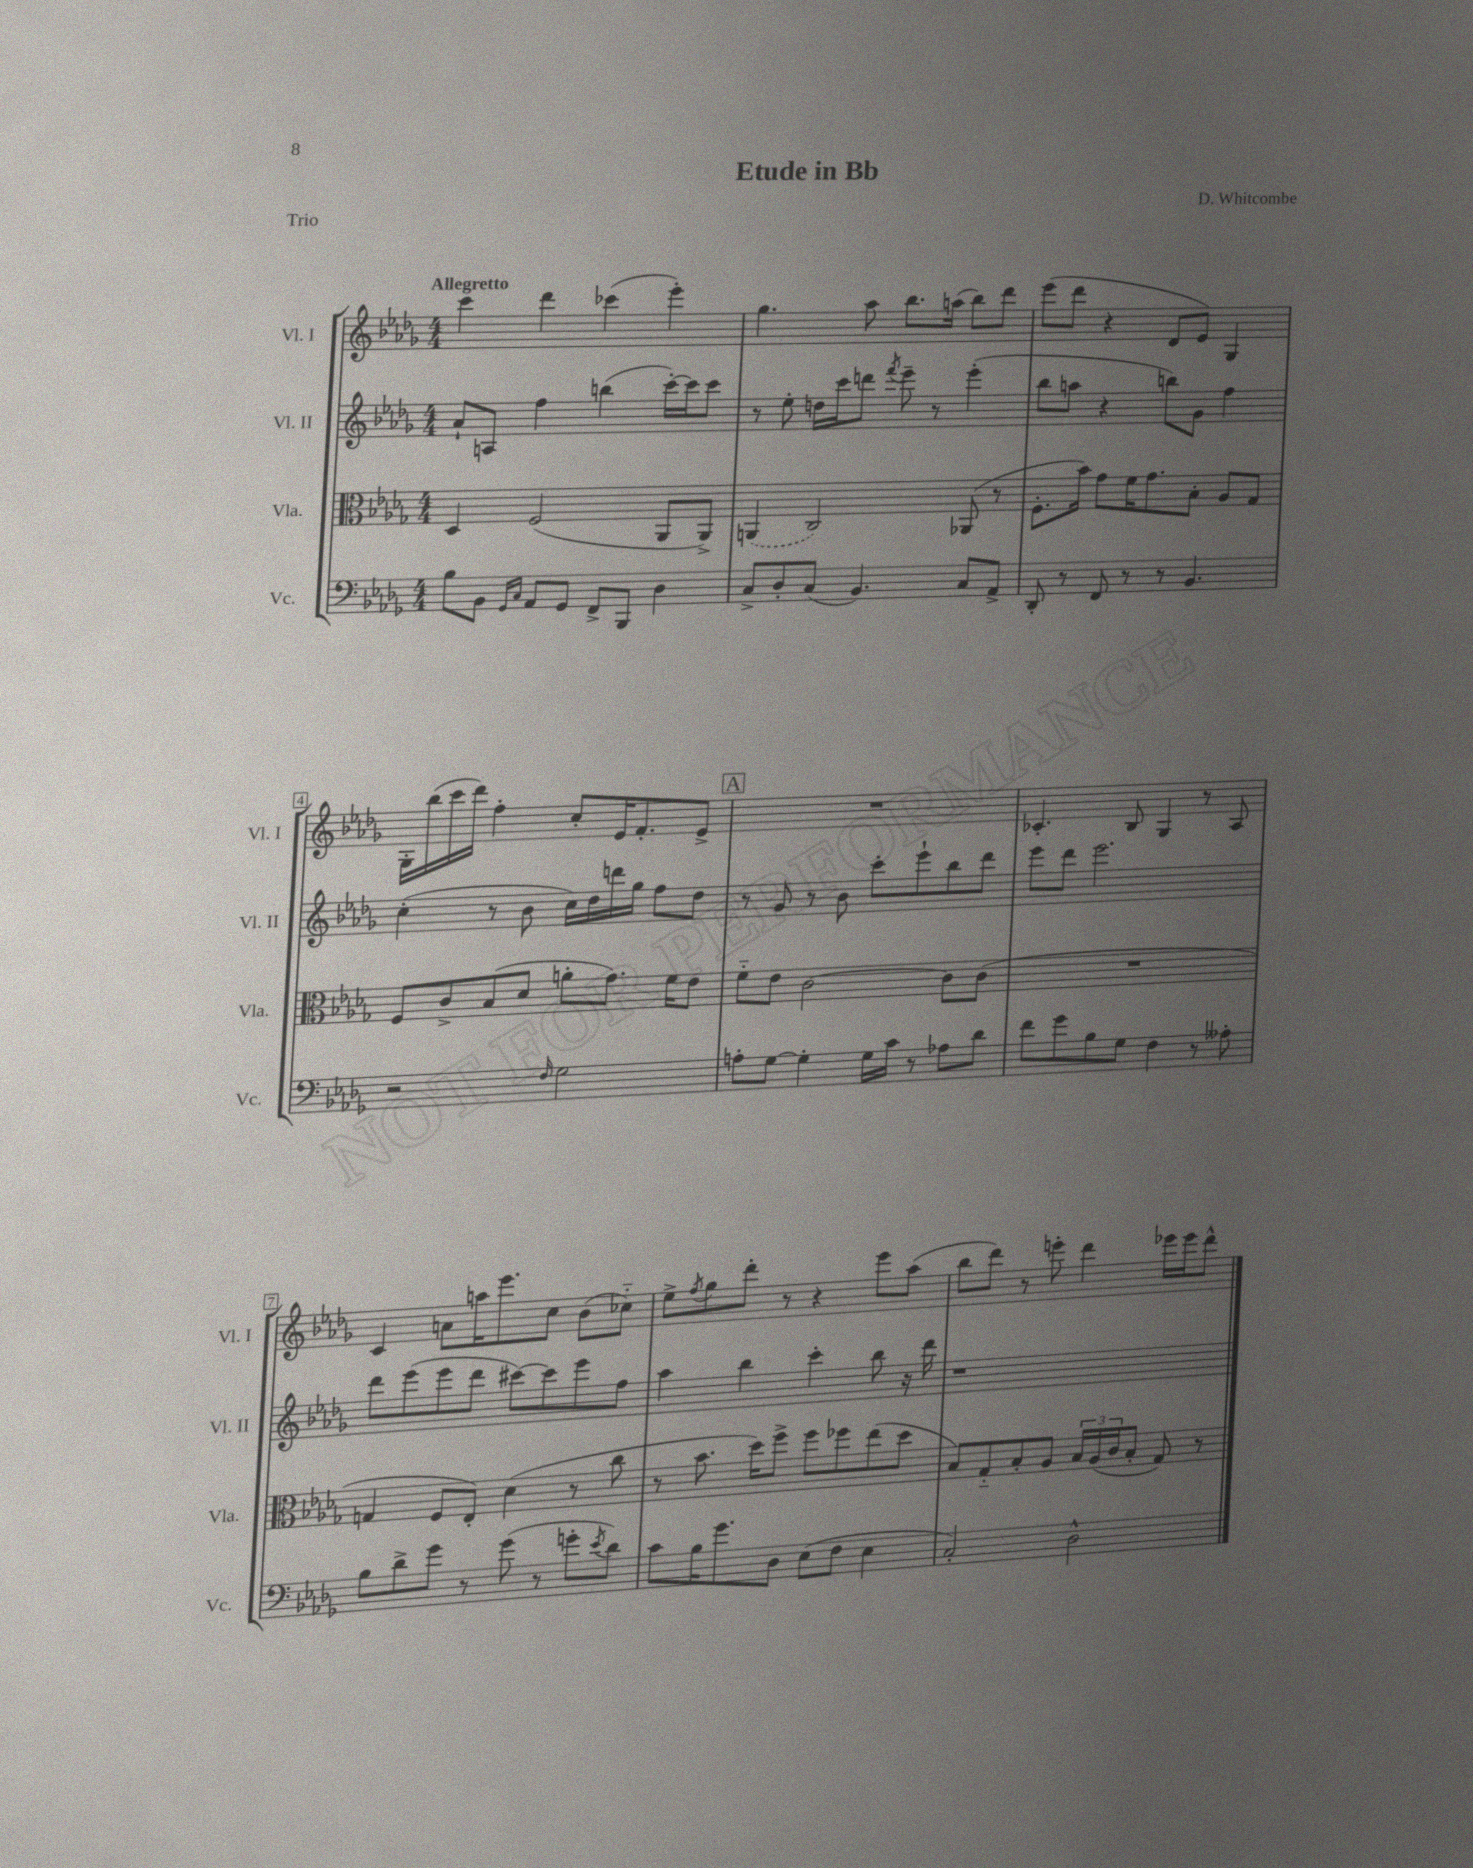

**kern	**kern	**kern	**kern
*staff4	*staff3	*staff2	*staff1
*clefF4	*clefC3	*clefG2	*clefG2
*k[b-e-a-d-g-]	*k[b-e-a-d-g-]	*k[b-e-a-d-g-]	*k[b-e-a-d-g-]
*M4/4	*M4/4	*M4/4	*M4/4
8B-\L	4D-/	8a-`/L	4ccc\
8BB-\J	.	8A/J	.
16qqGG-/LL	.	.	.
16qqC/JJ	.	.	.
8AA-/L	(2F/	4ff\	4ddd-\
8GG-/J	.	.	.
8FF^/L	.	(4bb\	(4ccc-\
8BBB-/J	.	.	.
4D-\	8AA-/L	[16ccc'\LL)	4eee-'\)
.	.	16ccc\]J	.
.	8AA-^/J)	8ccc\J	.
=	=	=	=
8C^/L	(4AA/	8r	4.gg-\
8D-'/	.	8ee-'\	.
(8C/J	2C/)	16dd\LL	.
.	.	16ccc\J	.
4.BB-/)	.	8ddd\J	8aa-\
.	.	8qfff/	.
.	.	8eee-~\	8.bb-\L
.	.	8r	.
.	.	.	(16aa\Jk
8C/L	(8AA-/	(4eee-'\	8bb-\L)
8AA-^/J	8r	.	8ddd-\J
=	=	=	=
8DD-'/	8.F'\L	8bb-\L	(8eee-\L
8r	.	8aa\J	8ddd-\J
.	16b-\Jk)	.	.
8FF/	8g-\L	4r	4r
8r	16f\K	.	.
.	8.g-\	.	.
8r	.	8bb\L)	8d-/L
4.BB-/	8B-'\J	8g-\J	8e-/J)
.	8A-/L	4ff\	4G-/
.	8G-/J	.	.
=	=	=	=
2r	8F/L	(4cc'\	16G-'\LL
.	.	.	(16bb-\
.	8c^/	.	16ccc\
.	.	.	16ddd-\JJ)
.	(8B-/	8r	4ff'\
.	8d-/J	8b-\	.
16qqF/	.	.	.
2G-\	8a'\L	16cc\LL)	8cc'/L
.	.	16dd-\	.
.	8.g-\J)	16ddd\	16e-/K
.	.	16gg-\JJ	8.f'/
.	.	8ff\L	.
.	16f\LK	.	.
.	8e-\J	8dd-\J	8e-^/J
=	=	=	=
8A'\L	8f'~\L	8r	1r
[8G-\J	8e-\J	8g-/	.
4G-'\]	[2c\	8r	.
.	.	8b-\	.
16G-\LL	.	8ccc'\L	.
16c\JJ	.	.	.
8r	.	8eee-`\	.
8A-\L	8c\]L	8bb-\	.
8d-\J	(8c\J	8ddd-\J	.
=	=	=	=
8f\L	1r	8eee-\L	4.c-'/
8g-\	.	8ddd-\J	.
8B-\	.	2.eee-\	.
8G-\J	.	.	8B-/
4F\	.	.	4G-/
8r	.	.	8r
8A--'\	.	.	8A-/
=	=	=	=
8B-\L	4G/	8ddd-\L	4c/
8d-^\	.	(8eee-\	.
8g-\J	8F/L	8eee-\	8a\L
8r	8E-'/J)	8ddd-\J	16aa\K
.	.	.	8.eee-\
(8g-\	(4d-\	[8ccc#\L)	.
8r	.	8ccc#\]	8cc\J
8g'\L	8r	8eee-\	(8b-\L
8qe-/	.	.	.
8d-\J)	8cc\	8ff\J	8cc-'~\J)
=	=	=	=
8c\L	8r	4aa-\	8ee-^\L
.	.	.	8qff/
16B-\K	8.b-\	.	8gg-\
8.g-\	.	.	.
.	.	4bb-\	8ddd-'\J
.	16dd-\LK)	.	.
8D-\J	8ff^\J	.	8r
(8E-\L	8ff\L	4ccc'\	4r
8F\J	8ff-\	.	.
4E-\	(8ee-\	8bb-\	8eee-\L
.	8dd-\J	16r	(8aa-\J
.	.	16ddd-\	.
=	=	=	=
2C'/)	8B-/L)	1r	8bb-\L
.	8G-'~/	.	8ddd-\J)
.	8B-'/	.	8r
.	8A-/J	.	8eee'\
2D-^^\	24B-/LL	.	4ddd-\
.	(24A-/	.	.
.	24c/J	.	.
.	8B-'/J	.	.
.	8G-/)	.	16eee-\LL
.	.	.	16eee-\J
.	8r	.	8ddd-^^\J
==	==	==	==
*-	*-	*-	*-
